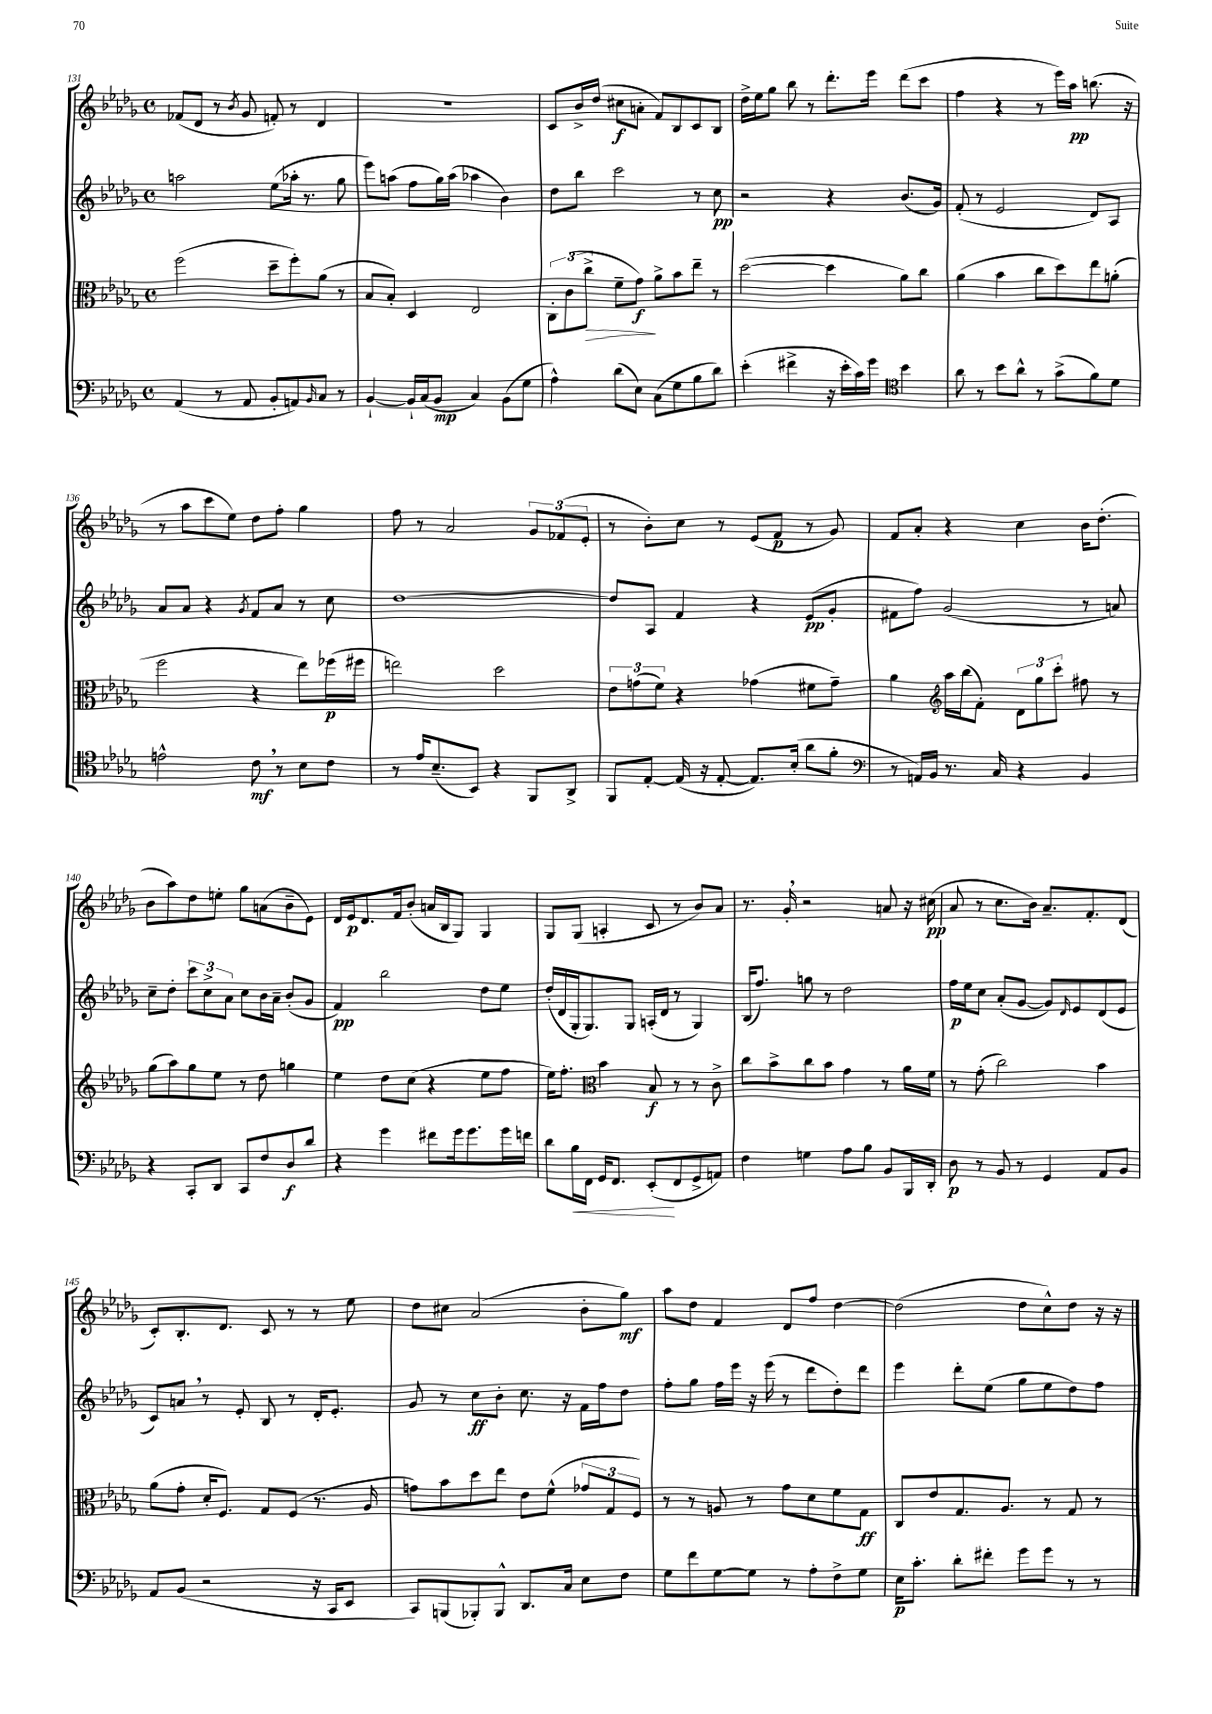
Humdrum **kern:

**kern	**dynam	**kern	**dynam	**kern	**dynam	**kern	**dynam
*part4	*part4	*part3	*part3	*part2	*part2	*part1	*part1
*staff4	*staff4	*staff3	*staff3	*staff2	*staff2	*staff1	*staff1
*clefF4	*	*clefC3	*	*clefG2	*	*clefG2	*
*k[b-e-a-d-g-]	*	*k[b-e-a-d-g-]	*	*k[b-e-a-d-g-]	*	*k[b-e-a-d-g-]	*
*M4/4	*	*M4/4	*	*M4/4	*	*M4/4	*
*met(c)	*	*met(c)	*	*met(c)	*	*met(c)	*
=131	=131	=131	=131	=131	=131	=131	=131
(4AA-/	.	(2ff\	.	2aan\	.	(8f-X/L	.
.	.	.	.	.	.	8d-/J	.
8r	.	.	.	.	.	8r	.
.	.	.	.	.	.	8qb-/	.
8AA-/	.	.	.	.	.	8g-/	.
8BB-'/L	.	8dd-~\L	.	(8ee-\L	.	8fn'/)	.
8AAn/)	.	8ff'\)	.	16aa-X'\Jk	.	8r	.
.	.	.	.	8.r	.	.	.
16qqBB-/	.	.	.	.	.	.	.
8C/J	.	(8a-\J	.	.	.	4d-/	.
8r	.	8r	.	8gg-\	.	.	.
=132	=132	=132	=132	=132	=132	=132	=132
[4BB-`/	.	8B-/L	.	8eee-\L)	.	1r	.
.	.	8B-'/J)	.	(8aan\J	.	.	.
16BB-`/LL]	.	4D-/	.	8ff\L	.	.	.
(16C/J	.	.	.	.	.	.	.
8BB-/J	mp	.	.	16gg-\L)	.	.	.
.	.	.	.	(16aa\JJ	.	.	.
4C/)	.	2E-/	.	4aa-X\	.	.	.
(8BB-\L	.	.	.	4b-\)	.	.	.
8G-\J	.	.	.	.	.	.	.
=133	=133	=133	=133	=133	=133	=133	=133
4A-^^\)	.	12C'\L	.	8dd-\L	.	8c/L	.
.	.	(12c\	.	.	.	.	.
.	.	.	.	8bb-\J	.	16b-^/L	.
!	!	!	!LO:HP:b	!	!	!	!
.	.	12cc^\J	>	.	.	.	.
.	.	.	.	.	.	(16dd-/JJ	.
(8d-\L	.	8f~\L	.	2ccc\	.	8cc#X\L	f
8E-\J)	.	8g-\J)	f	.	.	8an'\J	.
(8C\L	.	8a-^\L	]	.	.	8f/L)	.
8G-\	.	8b-\	.	.	.	8B-/	.
8B-\	.	8ee-~\J	.	8r	.	8c/	.
8d-\J)	.	8r	.	8cc\	pp	8B-/J	.
=134	=134	=134	=134	=134	=134	=134	=134
(4e-'\	.	([2dd-\	.	2r	.	16dd-^\LL	.
.	.	.	.	.	.	16ee-\J	.
.	.	.	.	.	.	8gg-\J	.
4f#X^\	.	.	.	.	.	8bb-\	.
.	.	.	.	.	.	8r	.
16r	.	4dd-\]	.	4r	.	8.ddd-'\L	.
16e-'\LL	.	.	.	.	.	.	.
16c\)	.	.	.	.	.	.	.
16g-\JJ	.	.	.	.	.	16eee-\Jk	.
*clefC4	*	*	*	*	*	*	*
4b-\	.	8a-\L)	.	(8.b-/L	.	(8ddd-\L	.
.	.	8cc\J	.	.	.	8ccc\J	.
.	.	.	.	16g-/Jk)	.	.	.
=135	=135	=135	=135	=135	=135	=135	=135
8a-\	.	(4a-\	.	(8f'/	.	4ff\	.
8r	.	.	.	8r	.	.	.
8b-\L	.	4b-\	.	2e-/	.	4r	.
8a-^^\J	.	.	.	.	.	.	.
8r	.	8cc\L	.	.	.	8r	.
(8g-^\L	.	8dd-\)	.	.	.	16eee-\LL)	.
.	.	.	.	.	.	16aa-\JJ	pp
8f\)	.	8ee-\	.	8d-/L)	.	(8.bbn\	.
8d-\J	.	(8an'\J	.	8A-/J	.	.	.
.	.	.	.	.	.	16r	.
!!LO:LB:g=z
=136	=136	=136	=136	=136	=136	=136	=136
2en^^\	.	2ff\	.	8a-/L	.	8r	.
.	.	.	.	8a-/J	.	8aa-\L	.
.	.	.	.	4r	.	8ccc\	.
.	.	.	.	.	.	8ee-\J)	.
.	.	.	.	8qg-/	.	.	.
8c,\	mf	4r	.	8f/L	.	8dd-\L	.
8r	.	.	.	8a-/J	.	8ff'\J	.
8B-\L	.	8ee-\L)	.	8r	.	4gg-\	.
8c\J	.	(16ff-X\L	p	8cc\	.	.	.
.	.	16ff#X\JJ	.	.	.	.	.
=137	=137	=137	=137	=137	=137	=137	=137
8r	.	2een\)	.	[1dd-	.	8ff\	.
16e-/KL	.	.	.	.	.	8r	.
(8.B-~/	.	.	.	.	.	.	.
.	.	.	.	.	.	2a-/	.
8BB-/J)	.	.	.	.	.	.	.
4r	.	2dd-\	.	.	.	.	.
8FF/L	.	.	.	.	.	12g-/L	.
.	.	.	.	.	.	(12f-X/	.
8AA-^/J	.	.	.	.	.	.	.
.	.	.	.	.	.	12e-'/J	.
=138	=138	=138	=138	=138	=138	=138	=138
8FF/L	.	12e-\L	.	8dd-/L]	.	8r	.
.	.	(12gn\	.	.	.	.	.
[8E-'/J	.	.	.	8A-/J	.	8b-'\L)	.
.	.	12f\J)	.	.	.	.	.
(16E-/]	.	4r	.	4f/	.	8cc\J	.
16r	.	.	.	.	.	.	.
[8E-'/	.	.	.	.	.	8r	.
8.E-/L])	.	(4g-X\	.	4r	.	(8e-/L	.
.	.	.	.	.	.	8f/J	p
(16B-'/Jk	.	.	.	.	.	.	.
8a-\L	.	8f#X\L	.	(8e-/L	pp	8r	.
8f'\J	.	8g-~\J)	.	8g-'/J	.	8g-/)	.
=139	=139	=139	=139	=139	=139	=139	=139
*clefF4	*	*	*	*	*	*	*
8r	.	4a-\	.	8f#X\L	.	8f/L	.
16AAn/LL)	.	.	.	8ff\J)	.	8a-'/J	.
16BB-/JJ	.	.	.	.	.	.	.
*	*	*clefG2	*	*	*	*	*
8.r	.	16aa-\LL	.	(2g-/	.	4r	.
.	.	(16bb-\J	.	.	.	.	.
.	.	8f'\J)	.	.	.	.	.
16C/	.	.	.	.	.	.	.
4r	.	12d-\L	.	.	.	4cc\	.
.	.	12gg-\	.	.	.	.	.
.	.	12ccc'\J	.	.	.	.	.
4BB-/	.	8ff#X\	.	8r	.	16b-\KL	.
.	.	.	.	.	.	(8.dd-'\J	.
.	.	8r	.	8an/)	.	.	.
!!LO:LB:g=z
=140	=140	=140	=140	=140	=140	=140	=140
4r	.	(8gg-\L	.	8cc~\L	.	8b-\L	.
.	.	8aa-\)	.	8dd-'\J	.	8aa-\)	.
8CC'/L	.	8gg-\	.	12ccc\L	.	8dd-\	.
.	.	.	.	12cc^\	.	.	.
8DD-/J	.	8ee-\J	.	.	.	8een'\J	.
.	.	.	.	12a-\J	.	.	.
8CC/L	.	8r	.	8cc\L	.	8gg-\L	.
8F/	.	8dd-\	.	16b-\L	.	(8an\	.
.	.	.	.	16a-~\JJ	.	.	.
8D-/	f	4ggn\	.	(8b-'/L	.	8b-~\	.
8d-/J	.	.	.	8g-/J	.	8e-\J)	.
=141	=141	=141	=141	=141	=141	=141	=141
4r	.	4ee-\	.	4f/)	pp	16d-/LL	.
.	.	.	.	.	.	16e-/J	p
.	.	.	.	.	.	8.d-/	.
4g-\	.	8dd-\L	.	2bb-\	.	.	.
.	.	.	.	.	.	16f/k	.
.	.	(8cc\J	.	.	.	(8b-'/J	.
8f#X\L	.	4r	.	.	.	16an/LL	.
.	.	.	.	.	.	16B-/J	.
16g-\k	.	.	.	.	.	8G-/J)	.
8.g-\	.	.	.	.	.	.	.
.	.	8ee-\L	.	8dd-\L	.	4G-/	.
16g-\L	.	8ff\J	.	8ee-\J	.	.	.
16fn\JJ	.	.	.	.	.	.	.
=142	=142	=142	=142	=142	=142	=142	=142
8d-\L	.	16ee-\KL)	.	(16dd-'/LL	.	8G-/L	.
.	.	8.ff'\J	.	16d-/	.	.	.
!	!LO:HP:b	!	!	!	!	!	!
16B-\L	<	.	.	16G-'/J	.	(8G-/J	.
16FF\JJ	.	.	.	8.G-/)	.	.	.
*	*	*clefC3	*	*	*	*	*
16GG-/KL	.	4b-\	.	.	.	4An'/	.
8.FF/J	.	.	.	.	.	.	.
.	.	.	.	8G-/J	.	.	.
(8EE-'/L	.	8B-/	f	(16An'/LL	.	8c/	.
.	.	.	.	16d-/JJ	.	.	.
8FF/	[	8r	.	8r	.	8r	.
8GG-^/	.	8r	.	4G-/)	.	8b-/L)	.
8AAn/J)	.	8c^\	.	.	.	8a-/J	.
=143	=143	=143	=143	=143	=143	=143	=143
4F\	.	8cc\L	.	(16B-/KL	.	8.r	.
.	.	.	.	8.ff/J)	.	.	.
.	.	8b-^\	.	.	.	.	.
.	.	.	.	.	.	16g-',/	.
4Gn\	.	8cc\	.	8ggn\	.	2r	.
.	.	8b-\J	.	8r	.	.	.
8A-\L	.	4g-\	.	2dd-\	.	.	.
8B-\J	.	.	.	.	.	.	.
8BB-/L	.	8r	.	.	.	8an/	.
16BBB-/L	.	16a-\LL	.	.	.	16r	.
16DD-'/JJ	.	16f\JJ	.	.	.	(16cc#X\	pp
=144	=144	=144	=144	=144	=144	=144	=144
8D-\	p	8r	.	16ff\LL	p	8a-/	.
.	.	.	.	16ee-\J	.	.	.
8r	.	(8g-'\	.	8cc\J	.	8r	.
8BB-/	.	2cc\)	.	(8a-'/L	.	8.cc\L	.
8r	.	.	.	[8g-/J	.	.	.
.	.	.	.	.	.	16b-\Jk)	.
4GG-/	.	.	.	8g-/L])	.	8.a-~/L	.
.	.	.	.	16qqd-/	.	.	.
.	.	.	.	8e-/	.	.	.
.	.	.	.	.	.	8.f'/	.
8AA-/L	.	4b-\	.	(8d-/	.	.	.
8BB-/J	.	.	.	8e-/J	.	(8d-/J	.
!!LO:LB:g=z
=145	=145	=145	=145	=145	=145	=145	=145
8AA-/L	.	(8a-\L	.	8c/L)	.	8c'/L)	.
(8BB-/J	.	8g-'\J	.	8an,/J	.	8.B-'/	.
2r	.	16d-'/KL	.	8r	.	.	.
.	.	8.F/J)	.	.	.	8.d-/J	.
.	.	.	.	8e-'/	.	.	.
.	.	8G-/L	.	8B-/	.	8c/	.
.	.	(8F/J	.	8r	.	8r	.
16r	.	8.r	.	16d-'/KL	.	8r	.
16CC/KL	.	.	.	8.e-'/J	.	.	.
8EE-/J	.	.	.	.	.	8ee-\	.
.	.	16A-/	.	.	.	.	.
=146	=146	=146	=146	=146	=146	=146	=146
8CC/L)	.	8gn\L)	.	8g-/	.	8dd-\L	.
(8BBBn/	.	8b-\	.	8r	.	8cc#X\J	.
8BBB-X'/)	.	8dd-\	.	8cc\L	ff	(2a-/	.
8BBB-^^/J	.	8ee-\J	.	8b-'\J	.	.	.
8.DD-/L	.	8e-\L	.	8.cc\	.	.	.
.	.	(8f^^\J	.	.	.	.	.
16C/Jk	.	.	.	16r	.	.	.
8E-\L	.	12g-X/L	.	16f\LL	.	8b-'\L	.
.	.	.	.	16ff\J	.	.	.
.	.	12G-/	.	.	.	.	.
8F\J	.	.	.	8dd-\J	.	8gg-\J)	mf
.	.	12F/J)	.	.	.	.	.
=147	=147	=147	=147	=147	=147	=147	=147
8G-\L	.	8r	.	8ff'\L	.	8aa-\L	.
8f\	.	8r	.	8gg-\J	.	8dd-\J	.
[8G-\	.	8An/	.	16ff\LL	.	4f/	.
.	.	.	.	16eee-\JJ	.	.	.
8G-\J]	.	8r	.	16r	.	.	.
.	.	.	.	(16eee-\	.	.	.
8r	.	8g-\L	.	8r	.	8d-/L	.
8A-'\L	.	8d-\	.	8ddd-\L	.	8ff/J	.
8F^\	.	8f\	.	8dd-'\)	.	[4dd-\	.
8G-\J	.	8G-\J	ff	8ddd-\J	.	.	.
=148	=148	=148	=148	=148	=148	=148	=148
16E-\KL	p	8C/L	.	4eee-\	.	(2dd-\]	.
8.c'\J	.	.	.	.	.	.	.
.	.	8e-/	.	.	.	.	.
8d-'\L	.	8.G-/	.	8ddd-'\L	.	.	.
8f#X'\J	.	.	.	(8ee-\J	.	.	.
.	.	8.A-/J	.	.	.	.	.
8g-\L	.	.	.	8gg-\L	.	8dd-\L	.
8g-\J	.	8r	.	8ee-\	.	8cc^^\)	.
8r	.	8G-/	.	8dd-\)	.	8dd-\J	.
8r	.	8r	.	8ff\J	.	16r	.
.	.	.	.	.	.	16r	.
==	==	==	==	==	==	==	==
*-	*-	*-	*-	*-	*-	*-	*-
